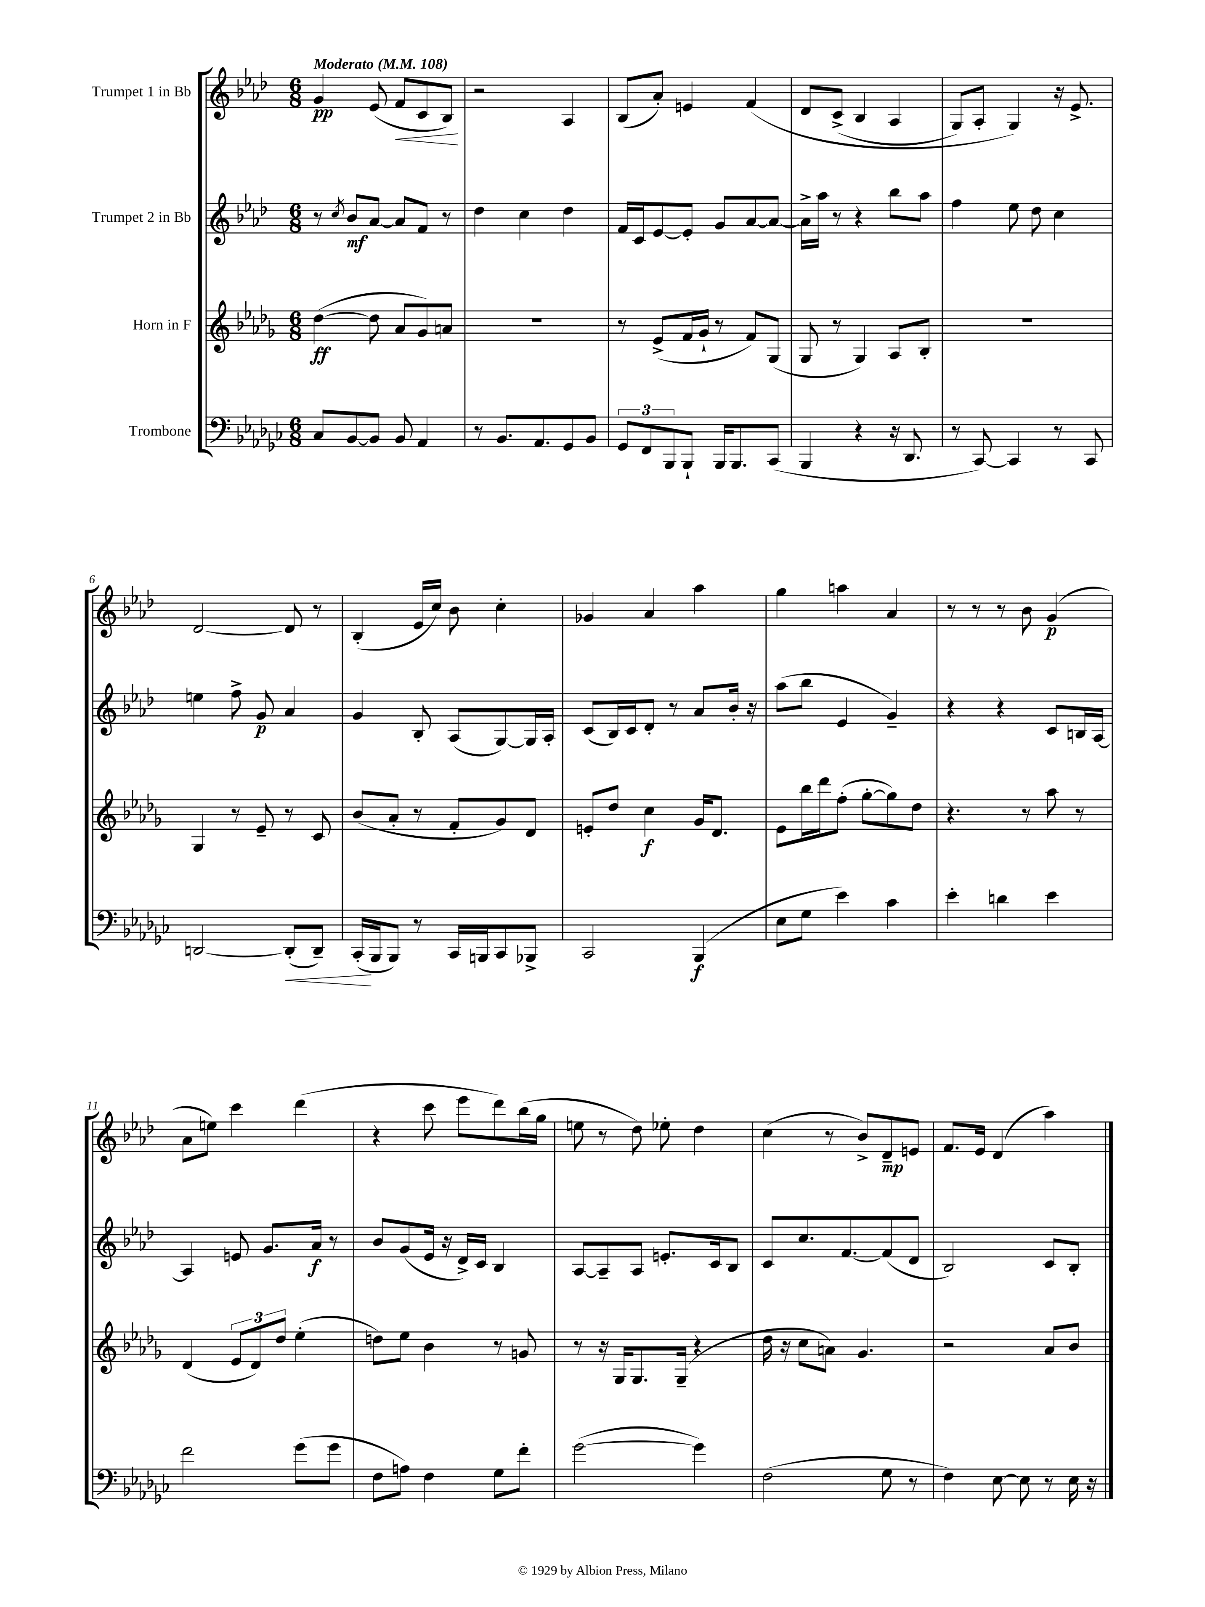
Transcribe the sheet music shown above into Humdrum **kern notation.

**kern	**dynam	**kern	**dynam	**kern	**dynam	**kern	**dynam
*part4	*part4	*part3	*part3	*part2	*part2	*part1	*part1
*staff4	*staff4	*staff3	*staff3	*staff2	*staff2	*staff1	*staff1
*I"Trombone	*	*I"Horn in F	*	*I"Trumpet 2 in Bb	*	*I"Trumpet 1 in Bb	*
*clefF4	*	*clefG2	*	*clefG2	*	*clefG2	*
*k[b-e-a-d-g-c-]	*	*k[b-e-a-d-g-]	*	*k[b-e-a-d-]	*	*k[b-e-a-d-]	*
*M6/8	*	*M6/8	*	*M6/8	*	*M6/8	*
*MM108	*	*MM108	*	*MM108	*	*MM108	*
=1	=1	=1	=1	=1	=1	=1	=1
!	!	!	!	!	!	!LO:TX:a:B:t=Moderato	!
8C-/L	.	([4dd-\	ff	8r	.	4g/	pp
.	.	.	.	8qcc/	.	.	.
[8BB-/	.	.	.	8b-/L	mf	.	.
8BB-/J]	.	8dd-\]	.	[8a-/J	.	(8e-/	.
!	!	!	!	!	!	!	!LO:HP:b
8BB-/	.	8a-/L	.	8a-/L]	.	8f/L	<
4AA-/	.	8g-/)	.	8f/J	.	8c/	.
.	.	8an/J	.	8r	.	8B-/J)	.
.	.	.	.	.	.	.	[
=2	=2	=2	=2	=2	=2	=2	=2
8r	.	2.r	.	4dd-\	.	2r	.
8.BB-/L	.	.	.	.	.	.	.
.	.	.	.	4cc\	.	.	.
8.AA-/	.	.	.	.	.	.	.
8GG-/	.	.	.	4dd-\	.	4A-/	.
8BB-/J	.	.	.	.	.	.	.
=3	=3	=3	=3	=3	=3	=3	=3
12GG-/L	.	8r	.	16f/LL	.	(8B-/L	.
.	.	.	.	16c/J	.	.	.
12FF/	.	.	.	.	.	.	.
.	.	(8e-^/L	.	[8e-/	.	8a-'/J)	.
12BBB-/	.	.	.	.	.	.	.
8BBB-`/J	.	16f/L	.	8e-'/J]	.	4en/	.
.	.	16g-`/JJ	.	.	.	.	.
16BBB-/KL	.	8r	.	8g/L	.	.	.
8.BBB-/	.	.	.	.	.	.	.
.	.	8f/L)	.	[8a-/	.	(4f/	.
(8CC-/J	.	(8G-/J	.	8a-/J_	.	.	.
=4	=4	=4	=4	=4	=4	=4	=4
4BBB-/	.	8G-/	.	16a-^\LL]	.	8d-/L	.
.	.	.	.	16aa-\JJ	.	.	.
.	.	8r	.	8r	.	(8c^/J	.
4r	.	4G-/)	.	4r	.	4B-/	.
16r	.	8A-/L	.	8bb-\L	.	4A-/	.
8.DD-/	.	.	.	.	.	.	.
.	.	8B-'/J	.	8aa-\J	.	.	.
=5	=5	=5	=5	=5	=5	=5	=5
8r	.	2.r	.	4ff\	.	8G/L)	.
[8CC-/)	.	.	.	.	.	8A-'/J	.
4CC-/]	.	.	.	8ee-\	.	4G/)	.
.	.	.	.	8dd-\	.	.	.
8r	.	.	.	4cc\	.	16r	.
.	.	.	.	.	.	8.e-^/	.
8CC-/	.	.	.	.	.	.	.
!!LO:LB:g=z
=6	=6	=6	=6	=6	=6	=6	=6
[2DDn/	.	4G-/	.	4een\	.	[2d-/	.
.	.	8r	.	8ff^\	.	.	.
.	.	8e-~/	.	8g/	p	.	.
!	!LO:HP:b	!	!	!	!	!	!
(8DD'/L]	<	8r	.	4a-/	.	8d-/]	.
8DD~/J)	.	8c/	.	.	.	8r	.
=7	=7	=7	=7	=7	=7	=7	=7
(16CC-'/LL	.	(8b-/L	.	4g/	.	(4B-'/	.
16BBB-/J	[	.	.	.	.	.	.
8BBB-/J)	.	8a-'/J	.	.	.	.	.
8r	.	8r	.	8B-'/	.	16e-/LL	.
.	.	.	.	.	.	16cc/JJ)	.
16CC-/LL	.	8f'/L	.	(8A-/L	.	8b-\	.
16BBBn/J	.	.	.	.	.	.	.
8CC-/	.	8g-/)	.	[8G/)	.	4cc'\	.
8BBB-X^/J	.	8d-/J	.	16G/L]	.	.	.
.	.	.	.	16A-'/JJ	.	.	.
=8	=8	=8	=8	=8	=8	=8	=8
2CC-/	.	8en'/L	.	(8c/L	.	4g-X/	.
.	.	8dd-/J	.	16B-/L)	.	.	.
.	.	.	.	16c/J	.	.	.
.	.	4cc\	f	8d-'/J	.	4a-/	.
.	.	.	.	8r	.	.	.
(4BBB-/	f	16g-/KL	.	8a-/L	.	4aa-\	.
.	.	8.d-/J	.	.	.	.	.
.	.	.	.	16b-'/Jk	.	.	.
.	.	.	.	16r	.	.	.
=9	=9	=9	=9	=9	=9	=9	=9
8E-\L	.	8e-\L	.	(8aa-\L	.	4gg\	.
8G-\J	.	16bb-\L	.	8bb-\J	.	.	.
.	.	16ddd-\J	.	.	.	.	.
4e-\)	.	(8ff'\J	.	4e-/	.	4aan\	.
.	.	[8gg-'\L	.	.	.	.	.
4c-\	.	8gg-\])	.	4g~/)	.	4a-/	.
.	.	8dd-\J	.	.	.	.	.
=10	=10	=10	=10	=10	=10	=10	=10
4e-'\	.	4.r	.	4r	.	8r	.
.	.	.	.	.	.	8r	.
4dn\	.	.	.	4r	.	8r	.
.	.	8r	.	.	.	8b-\	.
4e-\	.	8aa-\	.	8c/L	.	(4g/	p
.	.	8r	.	16Bn/L	.	.	.
.	.	.	.	[16A-/JJ	.	.	.
!!LO:LB:g=z
=11	=11	=11	=11	=11	=11	=11	=11
2f\	.	(4d-/	.	4A-/]	.	8a-\L	.
.	.	.	.	.	.	8een\J)	.
.	.	12e-/L	.	8en/	.	4ccc\	.
.	.	12d-/)	.	.	.	.	.
.	.	.	.	8.g/L	.	.	.
.	.	12dd-/J	.	.	.	.	.
(8g-\L	.	(4ee-'\	.	.	.	(4ddd-\	.
.	.	.	.	16a-/Jk	f	.	.
8g-\J	.	.	.	8r	.	.	.
=12	=12	=12	=12	=12	=12	=12	=12
8F\L	.	8ddn\L)	.	8b-/L	.	4r	.
8An\J)	.	8ee-\J	.	(8g/	.	.	.
4F\	.	4b-\	.	16e-/Jk	.	8ccc\	.
.	.	.	.	16r	.	.	.
.	.	.	.	16d-^/LL)	.	8eee-\L	.
.	.	.	.	16c/JJ	.	.	.
8G-\L	.	8r	.	4B-/	.	8ddd-\)	.
8f'\J	.	8gn/	.	.	.	(16bb-\L	.
.	.	.	.	.	.	16gg\JJ	.
=13	=13	=13	=13	=13	=13	=13	=13
([2g-\	.	8r	.	[8A-/L	.	8een\	.
.	.	16r	.	8A-~/]	.	8r	.
.	.	16G-/KL	.	.	.	.	.
.	.	8.G-/	.	8A-/J	.	8dd-\)	.
.	.	.	.	8.en'/L	.	8ee-X'\	.
.	.	(16G-~/Jk	.	.	.	.	.
4g-\])	.	4r	.	.	.	4dd-\	.
.	.	.	.	16c/k	.	.	.
.	.	.	.	8B-/J	.	.	.
=14	=14	=14	=14	=14	=14	=14	=14
(2F\	.	16dd-\	.	8c/L	.	(4cc\	.
.	.	16r	.	.	.	.	.
.	.	8cc\L	.	8.cc/	.	.	.
.	.	8an\J)	.	.	.	8r	.
.	.	.	.	[8.f/	.	.	.
.	.	4.g-/	.	.	.	8b-^/L)	.
8G-\	.	.	.	(8f/]	.	8d-~/	mp
8r	.	.	.	8d-/J	.	8en/J	.
=15	=15	=15	=15	=15	=15	=15	=15
4F\)	.	2r	.	2B-/)	.	8.f/L	.
.	.	.	.	.	.	16e-/Jk	.
[8E-\	.	.	.	.	.	(4d-/	.
8E-\]	.	.	.	.	.	.	.
8r	.	8a-/L	.	8c/L	.	4aa-\)	.
16E-\	.	8b-/J	.	8B-'/J	.	.	.
16r	.	.	.	.	.	.	.
==	==	==	==	==	==	==	==
*-	*-	*-	*-	*-	*-	*-	*-
